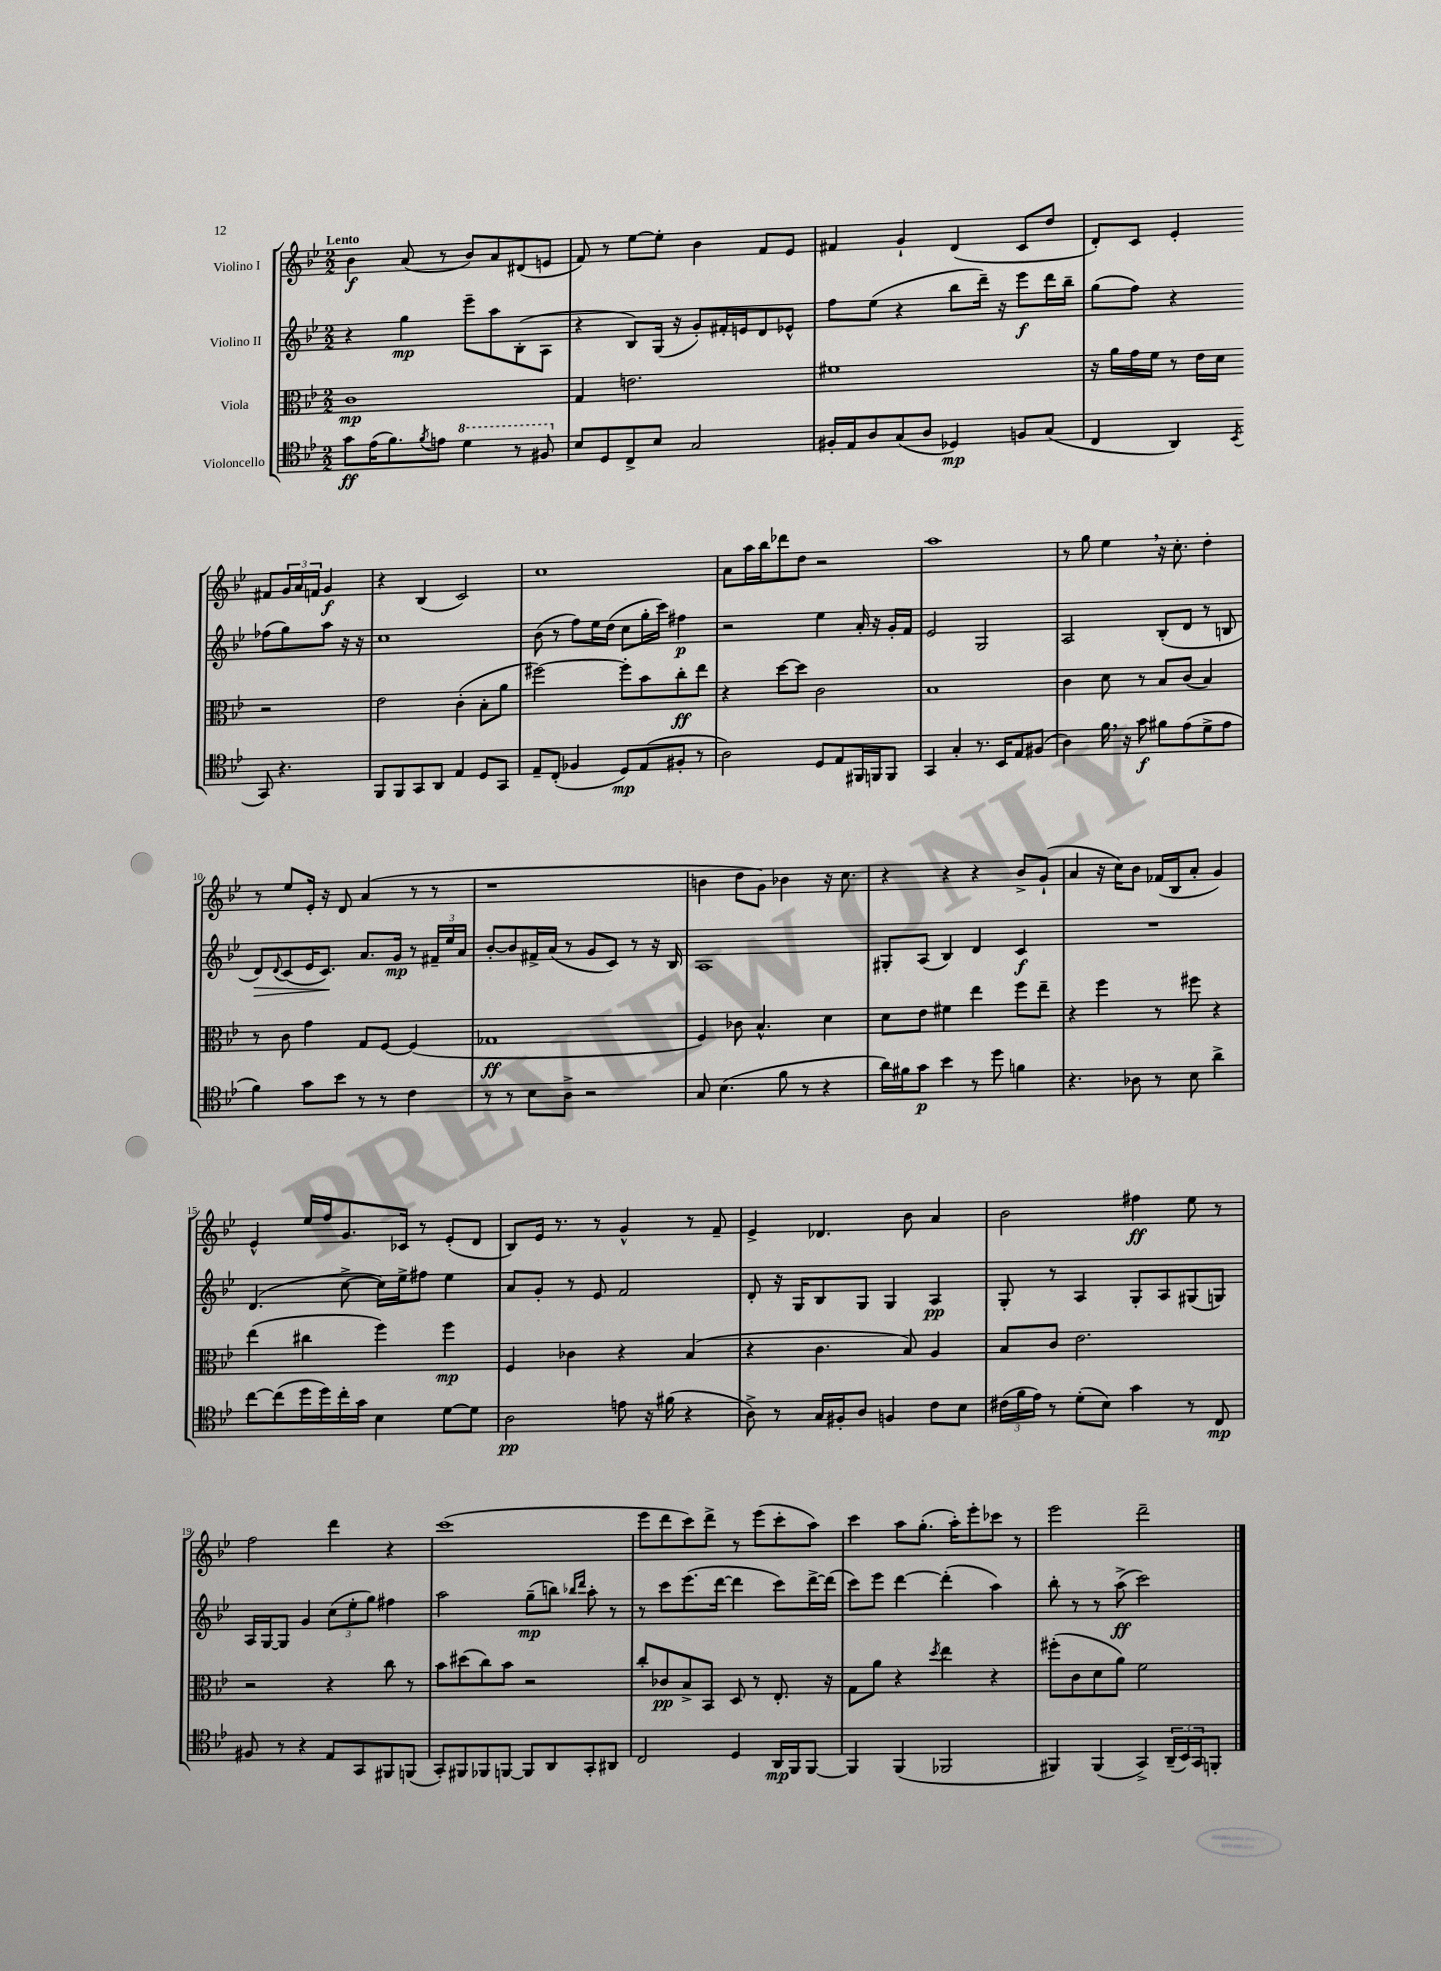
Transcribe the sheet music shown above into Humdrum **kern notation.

**kern	**dynam	**kern	**dynam	**kern	**dynam	**kern	**dynam
*part4	*part4	*part3	*part3	*part2	*part2	*part1	*part1
*staff4	*staff4	*staff3	*staff3	*staff2	*staff2	*staff1	*staff1
*I"Violoncello	*	*I"Viola	*	*I"Violino II	*	*I"Violino I	*
*clefC4	*	*clefC3	*	*clefG2	*	*clefG2	*
*k[b-e-]	*	*k[b-e-]	*	*k[b-e-]	*	*k[b-e-]	*
*M2/2	*	*M2/2	*	*M2/2	*	*M2/2	*
=1	=1	=1	=1	=1	=1	=1	=1
!	!	!	!	!	!	!LO:TX:a:B:t=Lento	!
8g\L	ff	1c	mp	4r	.	4b-\	f
(16e-\K	.	.	.	.	.	.	.
8.f\)	.	.	.	.	.	.	.
.	.	.	.	4gg\	mp	(8a/	.
8qf/	.	.	.	.	.	.	.
8en\J	.	.	.	.	.	8r	.
*8va	*	*	*	*	*	*	*
4dd\	.	.	.	8eee-~\L	.	8b-/L)	.
.	.	.	.	8aa\	.	8a/	.
8r	.	.	.	(8B-'\	.	(8d#X/	.
8f#X/	.	.	.	8A\J	.	8en/J	.
=2	=2	=2	=2	=2	=2	=2	=2
*X8va	*	*	*	*	*	*	*
8B-/L	.	4G/	.	4r	.	8f/)	.
8D/	.	.	.	.	.	8r	.
8C^/	.	2.en\	.	8B-/L)	.	[8ee-\L	.
8B-/J	.	.	.	(16G/Jk	.	8ee-'\J]	.
.	.	.	.	16r	.	.	.
2G/	.	.	.	8g'/L)	.	4b-\	.
.	.	.	.	16f#X'/L	.	.	.
.	.	.	.	16en/J	.	.	.
.	.	.	.	8d/	.	8f/L	.
.	.	.	.	8e-X^^/J	.	8e-/J	.
=3	=3	=3	=3	=3	=3	=3	=3
16F#X'/LL	.	1f#X	.	8ff\L	.	4f#X/	.
16E-/J	.	.	.	.	.	.	.
8A/	.	.	.	(8ee-\J	.	.	.
(8G/	.	.	.	4r	.	4g`/	.
8A/J	.	.	.	.	.	.	.
4D-X/)	mp	.	.	8bb-\L	.	(4d/	.
.	.	.	.	16ddd~\Jk)	.	.	.
.	.	.	.	16r	.	.	.
8Fn/L	.	.	.	8eee-\L	f	8c/L	.
(8G/J	.	.	.	16ddd\L	.	8dd/J	.
.	.	.	.	16bb-~\JJ	.	.	.
=4	=4	=4	=4	=4	=4	=4	=4
4C/	.	16r	.	(8gg\L	.	8d'/L)	.
.	.	16a\LL	.	.	.	.	.
.	.	16g\	.	8ff\J)	.	8c/J	.
.	.	16f\JJ	.	.	.	.	.
4AA/)	.	8r	.	4r	.	4e-'/	.
.	.	16e-\LL	.	.	.	.	.
.	.	16d\JJ	.	.	.	.	.
8qBB-/	.	.	.	.	.	.	.
8GG/	.	2r	.	(8ff-X\L	.	8f#X/L	.
4.r	.	.	.	8gg\)	.	24g/L	.
.	.	.	.	.	.	24a/	.
.	.	.	.	.	.	24fn/JJ	.
.	.	.	.	8aa\J	.	4g/	f
.	.	.	.	16r	.	.	.
.	.	.	.	16r	.	.	.
!!LO:LB:g=z
=5	=5	=5	=5	=5	=5	=5	=5
8FF/L	.	2e-\	.	1cc	.	4r	.
8FF/	.	.	.	.	.	.	.
8GG/	.	.	.	.	.	(4B-/	.
8AA/J	.	.	.	.	.	.	.
4E-/	.	(4c'\	.	.	.	2c/)	.
8D/L	.	8B-'\L	.	.	.	.	.
8GG/J	.	8a\J	.	.	.	.	.
=6	=6	=6	=6	=6	=6	=6	=6
8E-~/L	.	[2ff#X\)	.	(8b-\	.	1cc	.
(8C'/J	.	.	.	8r	.	.	.
4F-X/	.	.	.	8ff\L)	.	.	.
.	.	.	.	16ee-\L	.	.	.
.	.	.	.	(16dd\JJ	.	.	.
8D/L)	mp	8ff#'\L]	.	8cc\L	.	.	.
(8E-/	.	8b-\	.	16gg'\L	.	.	.
.	.	.	.	16ccc\JJ)	.	.	.
8F#X'/J	.	8cc'\	ff	4ff#X\	p	.	.
8r	.	8ee-\J	.	.	.	.	.
=7	=7	=7	=7	=7	=7	=7	=7
2A\)	.	4r	.	2r	.	8a\L	.
.	.	.	.	.	.	16aa\L	.
.	.	.	.	.	.	16bb-\J	.
.	.	[8dd\L	.	.	.	8ddd-X\	.
.	.	8dd\J]	.	.	.	8dd\J	.
8D/L	.	2c\	.	4ee-\	.	2r	.
8E-/	.	.	.	.	.	.	.
16FF#X/L	.	.	.	16a'/	.	.	.
16FFn/J	.	.	.	16r	.	.	.
8FF/J	.	.	.	16g'/LL	.	.	.
.	.	.	.	16f/JJ	.	.	.
=8	=8	=8	=8	=8	=8	=8	=8
4GG/	.	1B-	.	2e-/	.	1aa	.
4G'/	.	.	.	.	.	.	.
8.r	.	.	.	2G/	.	.	.
16BB-/KL	.	.	.	.	.	.	.
8E-/	.	.	.	.	.	.	.
(8F#X/J	.	.	.	.	.	.	.
=9	=9	=9	=9	=9	=9	=9	=9
4A\)	.	4c\	.	2A/	.	8r	.
.	.	.	.	.	.	8gg\	.
16f,\	.	8d\	.	.	.	4ee-,\	.
16r	.	.	.	.	.	.	.
8g\	f	8r	.	.	.	.	.
8f#X\L	.	8B-/L	.	(8B-'/L	.	16r	.
.	.	.	.	.	.	8.cc'\	.
(8e-\	.	(8c/J	.	8d/J	.	.	.
8d^\	.	4B-/)	.	8r	.	4dd'\	.
8e-\J	.	.	.	8Bn/	.	.	.
!!LO:LB:g=z
=10	=10	=10	=10	=10	=10	=10	=10
!	!	!	!	!	!LO:HP:b	!	!
4f\)	.	8r	.	8d/L)	>	8r	.
.	.	.	.	8qqd/	.	.	.
.	.	8c\	.	(8c/	.	8ee-/L	.
8g\L	.	4g\	.	16e-/K	.	16e-'/Jk	.
.	.	.	.	8.c/J)	.	16r	.
8b-\J	.	.	.	.	.	8d/	.
8r	.	8G/L	.	8.a/L	]	(4a/	.
8r	.	[8F/J	.	.	.	.	.
.	.	.	.	16g/Jk	mp	.	.
4c\	.	(4F/]	.	8r	.	8r	.
.	.	.	.	24f#X~/LL	.	8r	.
.	.	.	.	24ee-/	.	.	.
.	.	.	.	24a/JJ	.	.	.
=11	=11	=11	=11	=11	=11	=11	=11
8r	.	1G-X	ff	[8b-'/L	.	1r	.
8r	.	.	.	8b-/]	.	.	.
8B-\L	.	.	.	16f#X^/L	.	.	.
.	.	.	.	(16a/JJ	.	.	.
8A^\J	.	.	.	8r	.	.	.
2r	.	.	.	8g/L	.	.	.
.	.	.	.	8c/J)	.	.	.
.	.	.	.	8r	.	.	.
.	.	.	.	16r	.	.	.
.	.	.	.	16B-/	.	.	.
=12	=12	=12	=12	=12	=12	=12	=12
8G/	.	4F/)	.	1A	.	4bn\	.
(4.B-\	.	.	.	.	.	.	.
.	.	8c-X\	.	.	.	8dd\L	.
.	.	4.B-^^/	.	.	.	8g\J)	.
8f\	.	.	.	.	.	4b-X\	.
8r	.	.	.	.	.	.	.
4r	.	4d\	.	.	.	16r	.
.	.	.	.	.	.	8.cc\	.
=13	=13	=13	=13	=13	=13	=13	=13
16a\LL)	.	8d\L	.	8G#X'/L	.	4r	.
16f#X\J	.	.	.	.	.	.	.
8g\J	p	8e-\J	.	(8A/J	.	.	.
4b-\	.	4f#X\	.	4B-/)	.	4r	.
8r	.	4ee-\	.	4d/	.	4r	.
8dd\	.	.	.	.	.	.	.
4fn\	.	8ff\L	.	4c/	f	8b-^/L	.
.	.	8ee-~\J	.	.	.	(8g`/J	.
=14	=14	=14	=14	=14	=14	=14	=14
4.r	.	4r	.	1r	.	4a/	.
.	.	4ff\	.	.	.	16r	.
.	.	.	.	.	.	16cc\KL)	.
8A-X\	.	.	.	.	.	8b-\J	.
8r	.	8r	.	.	.	(16f-X/LL	.
.	.	.	.	.	.	16B-/J	.
8B-\	.	8ff#X\	.	.	.	8a'/J	.
4a^\	.	4r	.	.	.	4g/)	.
!!LO:LB:g=z
=15	=15	=15	=15	=15	=15	=15	=15
[8cc\L	.	(4ee-\	.	(4.d/	.	4e-^^/	.
(8cc\]	.	.	.	.	.	.	.
16dd\L	.	4cc#X\	.	.	.	16ee-/LL	.
16dd\)	.	.	.	.	.	16ff/J	.
16cc'\	.	.	.	[8cc^\	.	8.g/	.
16g\JJ	.	.	.	.	.	.	.
4B-\	.	4ff\)	.	16cc\LL])	.	.	.
.	.	.	.	16ee-^\J	.	16c-X/Jk	.
.	.	.	.	8ff#X\J	.	8r	.
[8d\L	.	4ff\	mp	4ee-\	.	(8e-'/L	.
8d\J]	.	.	.	.	.	8d/J	.
=16	=16	=16	=16	=16	=16	=16	=16
2A\	pp	4F/	.	8a/L	.	8B-/L)	.
.	.	.	.	8g'/J	.	16e-/Jk	.
.	.	.	.	.	.	8.r	.
.	.	4c-X\	.	8r	.	.	.
.	.	.	.	8e-/	.	8r	.
8en\	.	4r	.	2f/	.	4g^^/	.
16r	.	.	.	.	.	.	.
(16f#X\	.	.	.	.	.	.	.
4r	.	(4B-/	.	.	.	8r	.
.	.	.	.	.	.	8f~/	.
=17	=17	=17	=17	=17	=17	=17	=17
8A^\)	.	4r	.	8d'/	.	4e-^/	.
8r	.	.	.	16r	.	.	.
.	.	.	.	16G/KL	.	.	.
16G/LL	.	4.c\	.	8B-/	.	4.d-X/	.
16F#X'/J	.	.	.	.	.	.	.
8A/J	.	.	.	8G/J	.	.	.
4Fn/	.	.	.	4G/	.	.	.
.	.	8B-/)	.	.	.	8b-\	.
8c\L	.	4A/	.	4A/	pp	4a/	.
8B-\J	.	.	.	.	.	.	.
=18	=18	=18	=18	=18	=18	=18	=18
(24c#X\LL	.	8B-/L	.	8G'/	.	2b-\	.
24f\	.	.	.	.	.	.	.
24e-\JJ)	.	.	.	.	.	.	.
8r	.	8c/J	.	8r	.	.	.
(8d'\L	.	2.e-\	.	4A/	.	.	.
8B-\J)	.	.	.	.	.	.	.
4g\	.	.	.	8G'/L	.	4ff#X\	ff
.	.	.	.	8A/	.	.	.
8r	.	.	.	(8G#X/	.	8ee-\	.
8C/	mp	.	.	8Gn/J)	.	8r	.
!!LO:LB:g=z
=19	=19	=19	=19	=19	=19	=19	=19
8F#X/	.	2r	.	16A/LL	.	2ff\	.
.	.	.	.	[16G/J	.	.	.
8r	.	.	.	8G/J]	.	.	.
4r	.	.	.	4g/	.	.	.
8E-/L	.	4r	.	(12cc\L	.	4ddd\	.
.	.	.	.	12ee-'\	.	.	.
8GG/	.	.	.	.	.	.	.
.	.	.	.	12gg\J)	.	.	.
8FF#X/	.	8cc\	.	4ff#X\	.	4r	.
(8FFn/J	.	8r	.	.	.	.	.
=20	=20	=20	=20	=20	=20	=20	=20
8GG'/L)	.	8b-\L	.	2aa\	.	(1ccc	.
8FF#X/	.	(8dd#X\	.	.	.	.	.
8FF-X/	.	8cc\)	.	.	.	.	.
[8FFn/J	.	8b-\J	.	.	.	.	.
8FF/L]	.	2r	.	(8gg~\L	mp	.	.
8AA/	.	.	.	8bbn\J)	.	.	.
.	.	.	.	16qqbb-X/LL	.	.	.
.	.	.	.	16qqddd/JJ	.	.	.
8GG'/	.	.	.	8aa'\	.	.	.
8AA#X/J	.	.	.	8r	.	.	.
=21	=21	=21	=21	=21	=21	=21	=21
2C/	.	8cc'/L	.	8r	.	8eee-\L	.
.	.	8c-X/	pp	8ccc\L	.	8ddd\	.
.	.	8B-^/	.	(8.eee-\	.	8ccc\)	.
.	.	8BB-/J	.	.	.	8ddd^\J	.
.	.	.	.	[16ddd\Jk	.	.	.
4D/	.	8D/	.	4ddd\]	.	8r	.
.	.	8r	.	.	.	(8eee-\L	.
16AA/LL	mp	8.E-'/	.	8ccc\L)	.	8ccc'\	.
16FF/J	.	.	.	.	.	.	.
[8FF/J	.	.	.	[16ddd^\L	.	8aa\J)	.
.	.	16r	.	(16ddd\JJ]	.	.	.
=22	=22	=22	=22	=22	=22	=22	=22
4FF/]	.	8G\L	.	8ccc\L)	.	4ccc\	.
.	.	8a\J	.	8eee-\J	.	.	.
(4FF/	.	4r	.	[4ddd\	.	8aa\L	.
.	.	.	.	.	.	(8.gg'\J	.
.	.	8qdd/	.	.	.	.	.
2FF-X/	.	4ee-\	.	(4ddd'\]	.	.	.
.	.	.	.	.	.	16aa'\KL)	.
.	.	.	.	.	.	8eee-'\	.
.	.	4r	.	4aa\)	.	8ccc-X\J	.
.	.	.	.	.	.	8r	.
=23	=23	=23	=23	=23	=23	=23	=23
4FF#X/)	.	(8ff#X'\L	.	8bb-'\	.	2eee-\	.
.	.	8c\	.	8r	.	.	.
(4FF#/	.	8d\	.	8r	.	.	.
.	.	8a\J)	.	(8aa^\	ff	.	.
4GG^/)	.	2f\	.	2ccc\)	.	2ddd~\	.
(24AA~/LL	.	.	.	.	.	.	.
24BB-/)	.	.	.	.	.	.	.
24GG/J	.	.	.	.	.	.	.
8FFn'/J	.	.	.	.	.	.	.
==	==	==	==	==	==	==	==
*-	*-	*-	*-	*-	*-	*-	*-
